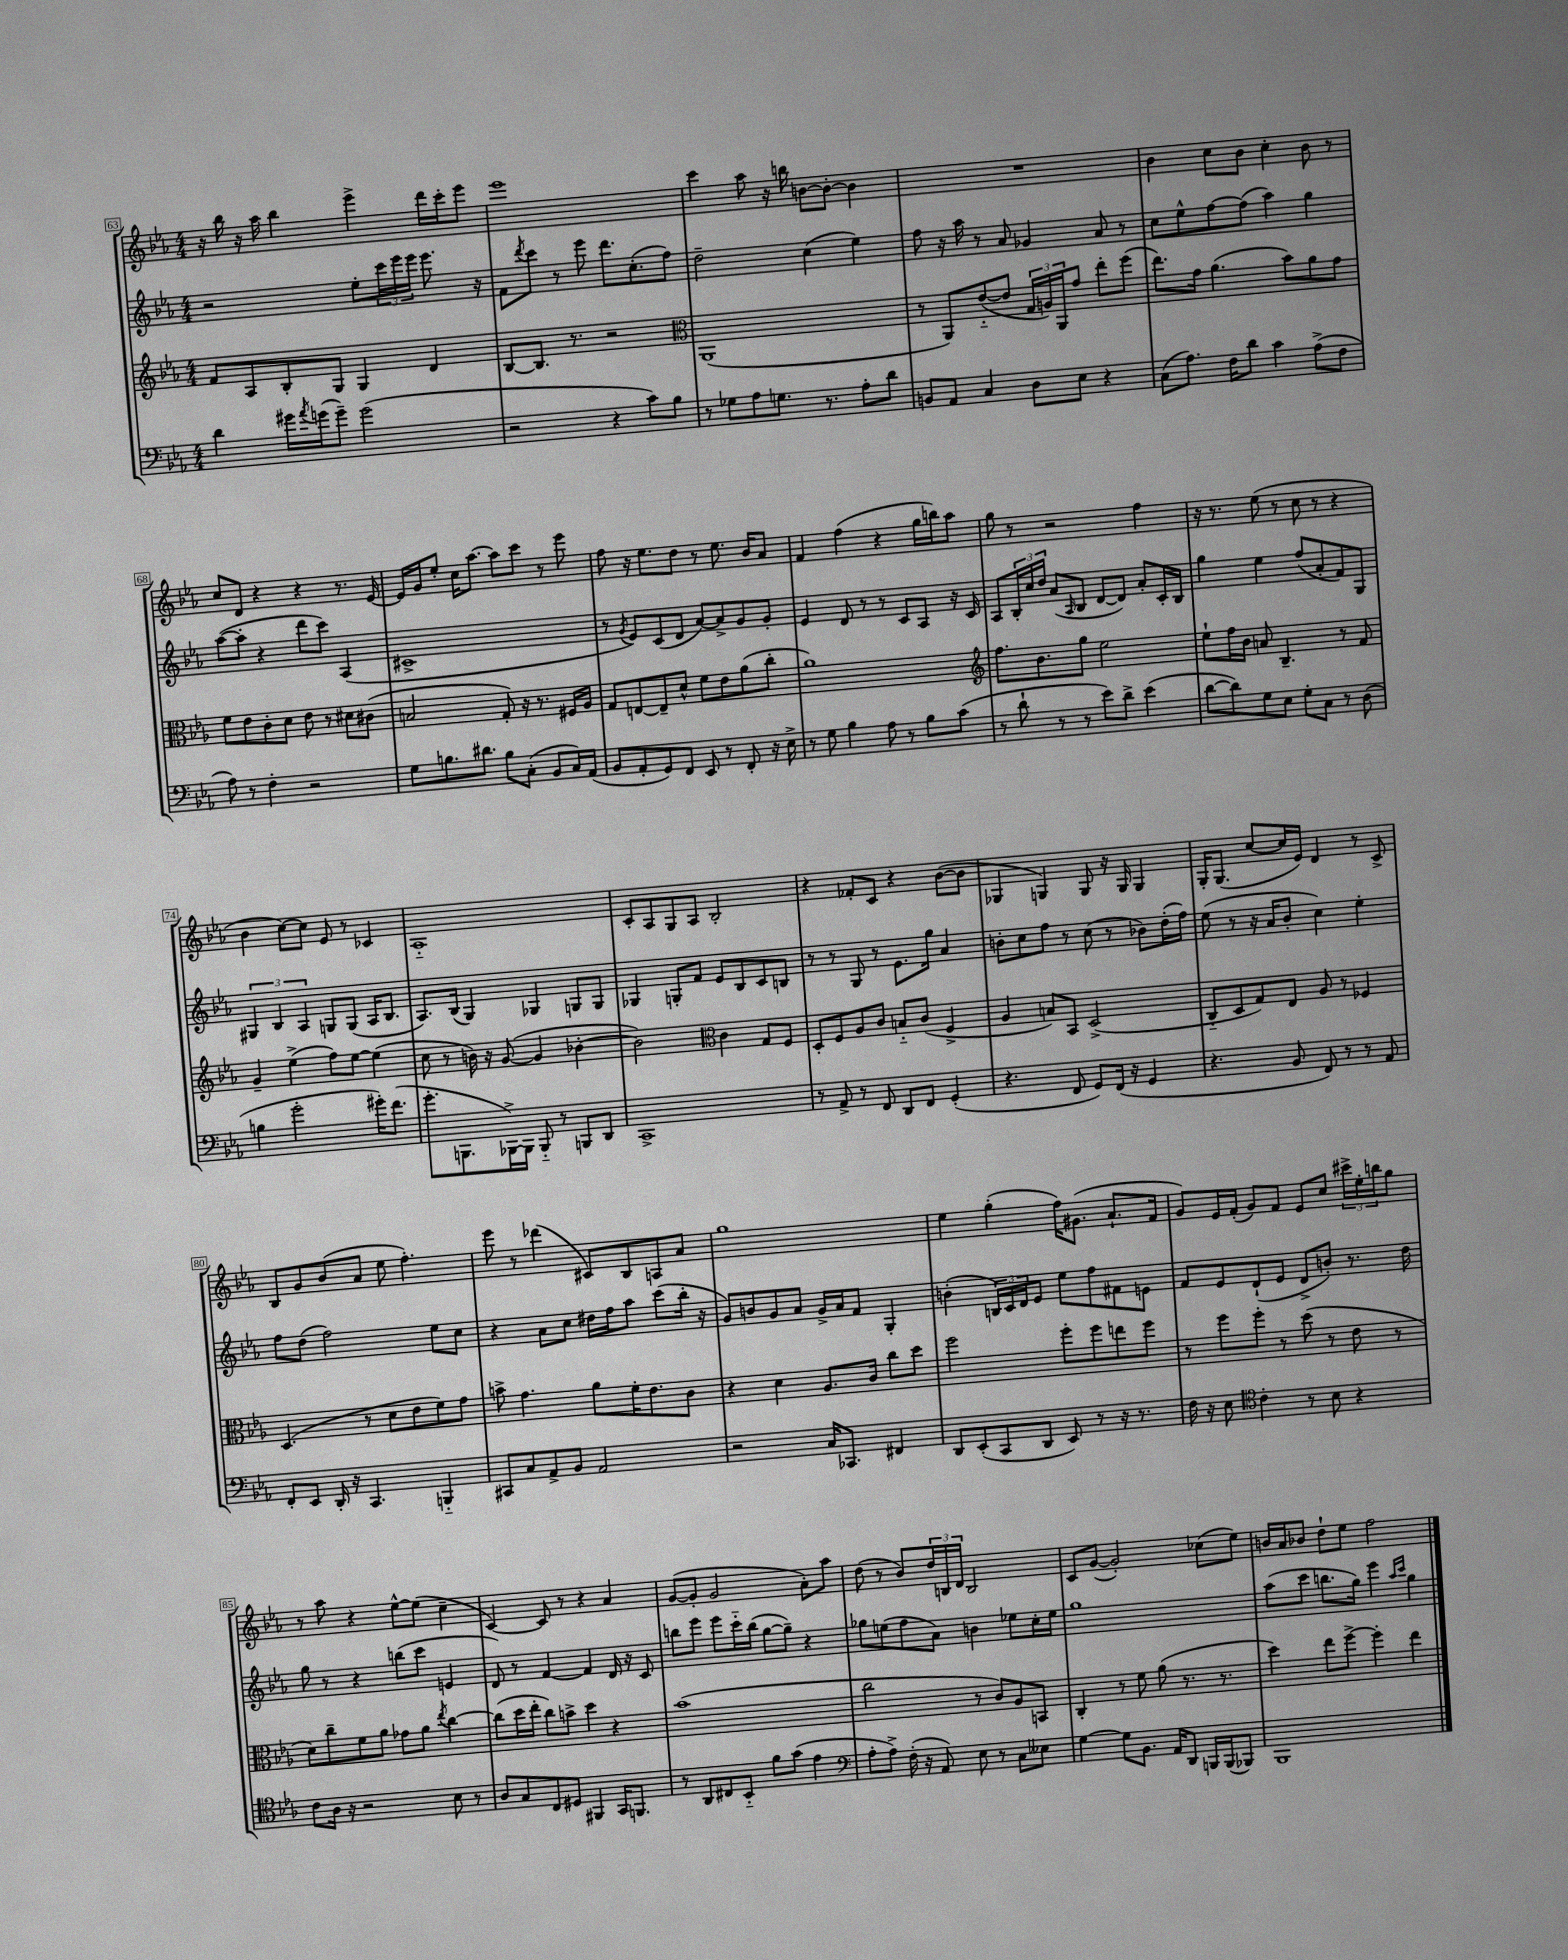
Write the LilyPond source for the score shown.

<<
\new StaffGroup <<
\new Staff = "s0" {
    \clef treble \key ees \major \numericTimeSignature \time 4/4
    r16 bes''16 r16 aes''16 bes''4 ees'''4-> d'''16 c'''16-. ees'''8 |
    ees'''1 |
    c'''4 aes''8 r16 b''16 b'8~ b'8~-. b'4 |
    R1 |
    bes'4 c''8 bes'8 c''4-. bes'8 r8 |
    c''8 d'8 r4 r4 r8. ees'16~ |
    ees'16 g'16 ees''8-. c''16 aes''8.~ aes''8 c'''8 r8 ees'''8 |
    f''8 r16 ees''8. d''8 r8 ees''8. bes'16 aes'8 |
    f'4 f''4( r4 g''16 b''16) aes''8 |
    g''8 r8 r2 f''4 |
    r16 r8. ees''8( r8 c''8 r8 r4 |
    bes'4 c''8~) c''8 ees'8 r8 ces'4 |
    aes1-_ |
    c'8-. aes8 g8 aes8 bes2-. |
    r4 fes'8-. c'8 r4 bes'8~( bes'8 |
    ges4 g4) g8 r16 g16 g4 |
    g16-. g8.( c''8~ c''16 ees'16) d'4 r8 c'8-> |
    bes8 g'8 bes'8( aes'8 ees''8 f''4.-.) |
    ees'''8 r8 des'''4( cis'8) bes8 a8 aes'8 |
    g''1 |
    ees''4 g''4-.( f''16) gis'8.( aes'8.-! f'16 |
    g'8) ees'16 f'16-.( g'8) f'8 ees'8 c''8 \tuplet 3/2 { cis'''16-> ees''16-. b''16 } g''8 |
    r8 aes''8 r4 ees''8~-^ ees''8( c''4-- |
    c'4~) c'8 r8 r4 aes'4 |
    g'8~( g'8-. g'2 aes'8-.) aes''8 |
    d''8( r8 bes'8) \tuplet 3/2 { d''16 b16 d'16 } b2 |
    c'8 g'8~( g'2-.) ces''8( ees''8) |
    b'16 aes'16 bes'8 d''8-! ees''8 f''2 \bar "|." |
}
\new Staff = "s1" {
    \clef treble \key ees \major \numericTimeSignature \time 4/4
    r2 ees''8-. \tuplet 3/2 { c'''16 ees'''16 ees'''16 } ees'''8. r16 |
    f'8 \acciaccatura { d'''8 } c'''8 r8 ees'''8 d'''8. c''8.-.( f''8) |
    d''2-- c''4( ees''4) |
    f''8 r16 aes''16 r8 aes'8 ges'4 aes'8 r8 |
    c''8 ees''8-^ f''8~ f''8( aes''4) g''4 |
    aes''8~( aes''8-. r4 d'''8 c'''8) aes4( |
    cis'1-> |
    r8 \acciaccatura { g'8 } ees'8) c'8( d'8 aes'8~) aes'8-> g'8 g'8-. |
    ees'4 d'8 r8 r8 c'8 aes8 r16 c'16 |
    aes8 \tuplet 3/2 { bes16-. c''16 d''16 } aes'8( \grace { aes16 } bes8 d'8~ d'8) aes'8-. c'16-. bes16 |
    g''4 ees''4 f''8( aes'8-. f'8) g8 |
    \tuplet 3/2 { gis4 bes4 aes4 } g8 g8( aes16 bes8. |
    aes8.) bes16( g4) ges4 g8 g8 |
    ges4 g8-. f'8 ees'8 bes8 c'8 b8 |
    r8 r8 g8 r8 ees'8. g''16 aes'4 |
    b'8-. c''8 f''8 r8 c''8( r8 bes'8) d''16-.( f''16) |
    ees''8( r8 r16 aes'16 bes'8-. c''4) ees''4-. |
    f''8 d''8( f''2) ees''8 c''8 |
    r4 aes'8 c''8 dis''16 f''16 aes''8 c'''8( bes''16-. r16 |
    g'8) b'8 g'8 aes'8 g'16-> aes'16 f'8 g4-. |
    b'4-.( \tuplet 3/2 { b16) c'16 d'16 } ees'8 ees''8 f''8 fis'8 e'8 |
    f'8 ees'8 d'8-!( ees'8 d'8-> b'8-.) r8. d''16 |
    g''8 r8 r4 b''8( c'''8 e'4 |
    d'8) r8 f'4~ f'4 d'16 r16 c'8 |
    b''8 ees'''8 ees'''8 c'''16-_ b''16( g''8~ g''8--) r4 |
    ges''8 e''8( f''8 aes'8) b'4 ees''8 c''16-. ees''16 |
    g''1 |
    aes''8( c'''8 b''8. g''16) ees'''4 \grace { aes''16 c'''16 } g''4 \bar "|." |
}
\new Staff = "s2" {
    \clef treble \key ees \major \numericTimeSignature \time 4/4
    f'8 aes8 bes8-. g8 g4 d'4 |
    bes8~ bes8. r8. r2 |
    \clef alto aes,1( |
    r8 aes,8) ees'8~-_( ees'8 \tuplet 3/2 { g16 a16) aes,16 } g'8 ees''8-. f''8( |
    ees''8.) g'16 aes'4.( bes'8) aes'8 g'8 |
    f'8 ees'8 c'8-. d'8 ees'8 r8 dis'8 cis'8( |
    b2 g8-.) r16 r8. fis16 aes16 |
    g8 e8~ e8-- d'8-^ f'8 ees'8 aes'8( c''8-. |
    aes'1) |
    \clef treble f''8. bes'8. g''8 ees''2 |
    ees''8-! f''16 bes'16 a'8 bes4.-- r8 f'8 |
    g'4-- ees''4->( f''8) ees''8~ ees''4( |
    c''8 r8 b'16) r16 g'8~( g'4 bes'4~-. |
    bes'2) \clef alto c'4 g8 f8 |
    d8-. f8 aes8 c'8 b8-_ c'8( f4-> |
    aes4 b8) bes,8 d2->( |
    c8-_ d8 g8) ees8 aes8 r8 fes4 |
    d4.( r8 d'8 ees'8 f'8) g'8 |
    b'8-> g'4. aes'8 f'16-. ees'8. c'8 |
    r4 d'4 aes8. c'16 c''8 d''8 |
    f''2 f''8-. f''8 e''8 f''8 |
    r8 f''8 f''8-. r8 d''8( r8 ees'8 r8 |
    d'8) c''8-- f'8 aes'8 ges'8 aes'8 \acciaccatura { ees''8 } c''4~ |
    c''8( d''16 ees''16-. c''8) b'8-> d''4 r4 |
    bes'1( |
    c''2 r8 c'8) aes8 b,8 |
    c4-. r8 f'8 aes'8( r8. r8. |
    d''4) ees''8 f''8~-> f''4-. ees''4 \bar "|." |
}
\new Staff = "s3" {
    \clef bass \key ees \major \numericTimeSignature \time 4/4
    d'4 gis'16 \acciaccatura { aes'8 } g'16( g'8--) g'2( |
    r2 r4 c'8) bes8 |
    r8 ges8 aes8 g8. r8. aes8-. d'8 |
    b,8 aes,8 c4 d8 ees8 r4 |
    c8( aes8.) f16 d'8 c'4 aes8->( f8 |
    aes8) r8 f4-. r2 |
    g8 b8. dis'8. b8 c8-.( bes,8 c16) aes,16( |
    bes,8 aes,8-. g,8) f,8 ees,8 r8 f,8-. r16 ees16-> |
    r8 g8 bes4 aes8 r8 bes8 c'8( |
    r8 d'8-! r8 r8 ees'8) d'8-> ees'4( |
    d'8~ d'8) g8 ees8 g8-. c8 r8 d8( |
    b4 g'2-. gis'16-.) f'8.( |
    g'8.-. b,,8. bes,,16~->) bes,,16 bes,,8-_ r8 b,,8 d,8 |
    c,1-> |
    r8 aes,8-> r8 f,8 d,8 f,8 g,4-.( |
    r4. f,8 g,8) f,16( r16 g,4 |
    r4. bes,8 f,8) r8 r8 aes,8 |
    f,8-. ees,8 d,16-. r16 c,4. b,,4-_ |
    cis,8 c8 aes,8-> bes,8 aes,2 |
    r2 c16 ces,8. fis,4 |
    d,8 ees,8-.( c,8 d,8 ees,8) r8 r16 r8. |
    f16 r16 ees8 \clef tenor c'4-. r8 bes8 r4 |
    c'8 aes16 r16 r2 bes8 r8 |
    aes8 g8 c8 dis8 fis,4 g,16 f,8. |
    r8 aes,8 cis8 bes,8-_ f'8 g'8( ees'4 |
    \clef bass aes8-. aes8->) f16-.( r16 aes,8) ees8 r8 c8 eeses8 |
    g4~ g8 bes,8. aes,16 d,8 b,,16 b,,16( bes,,8) |
    bes,,1 \bar "|." |
}
>>
>>
\layout { \context { \Score currentBarNumber = #63 \override BarNumber.stencil = #(make-stencil-boxer 0.1 0.3 ly:text-interface::print) } }
